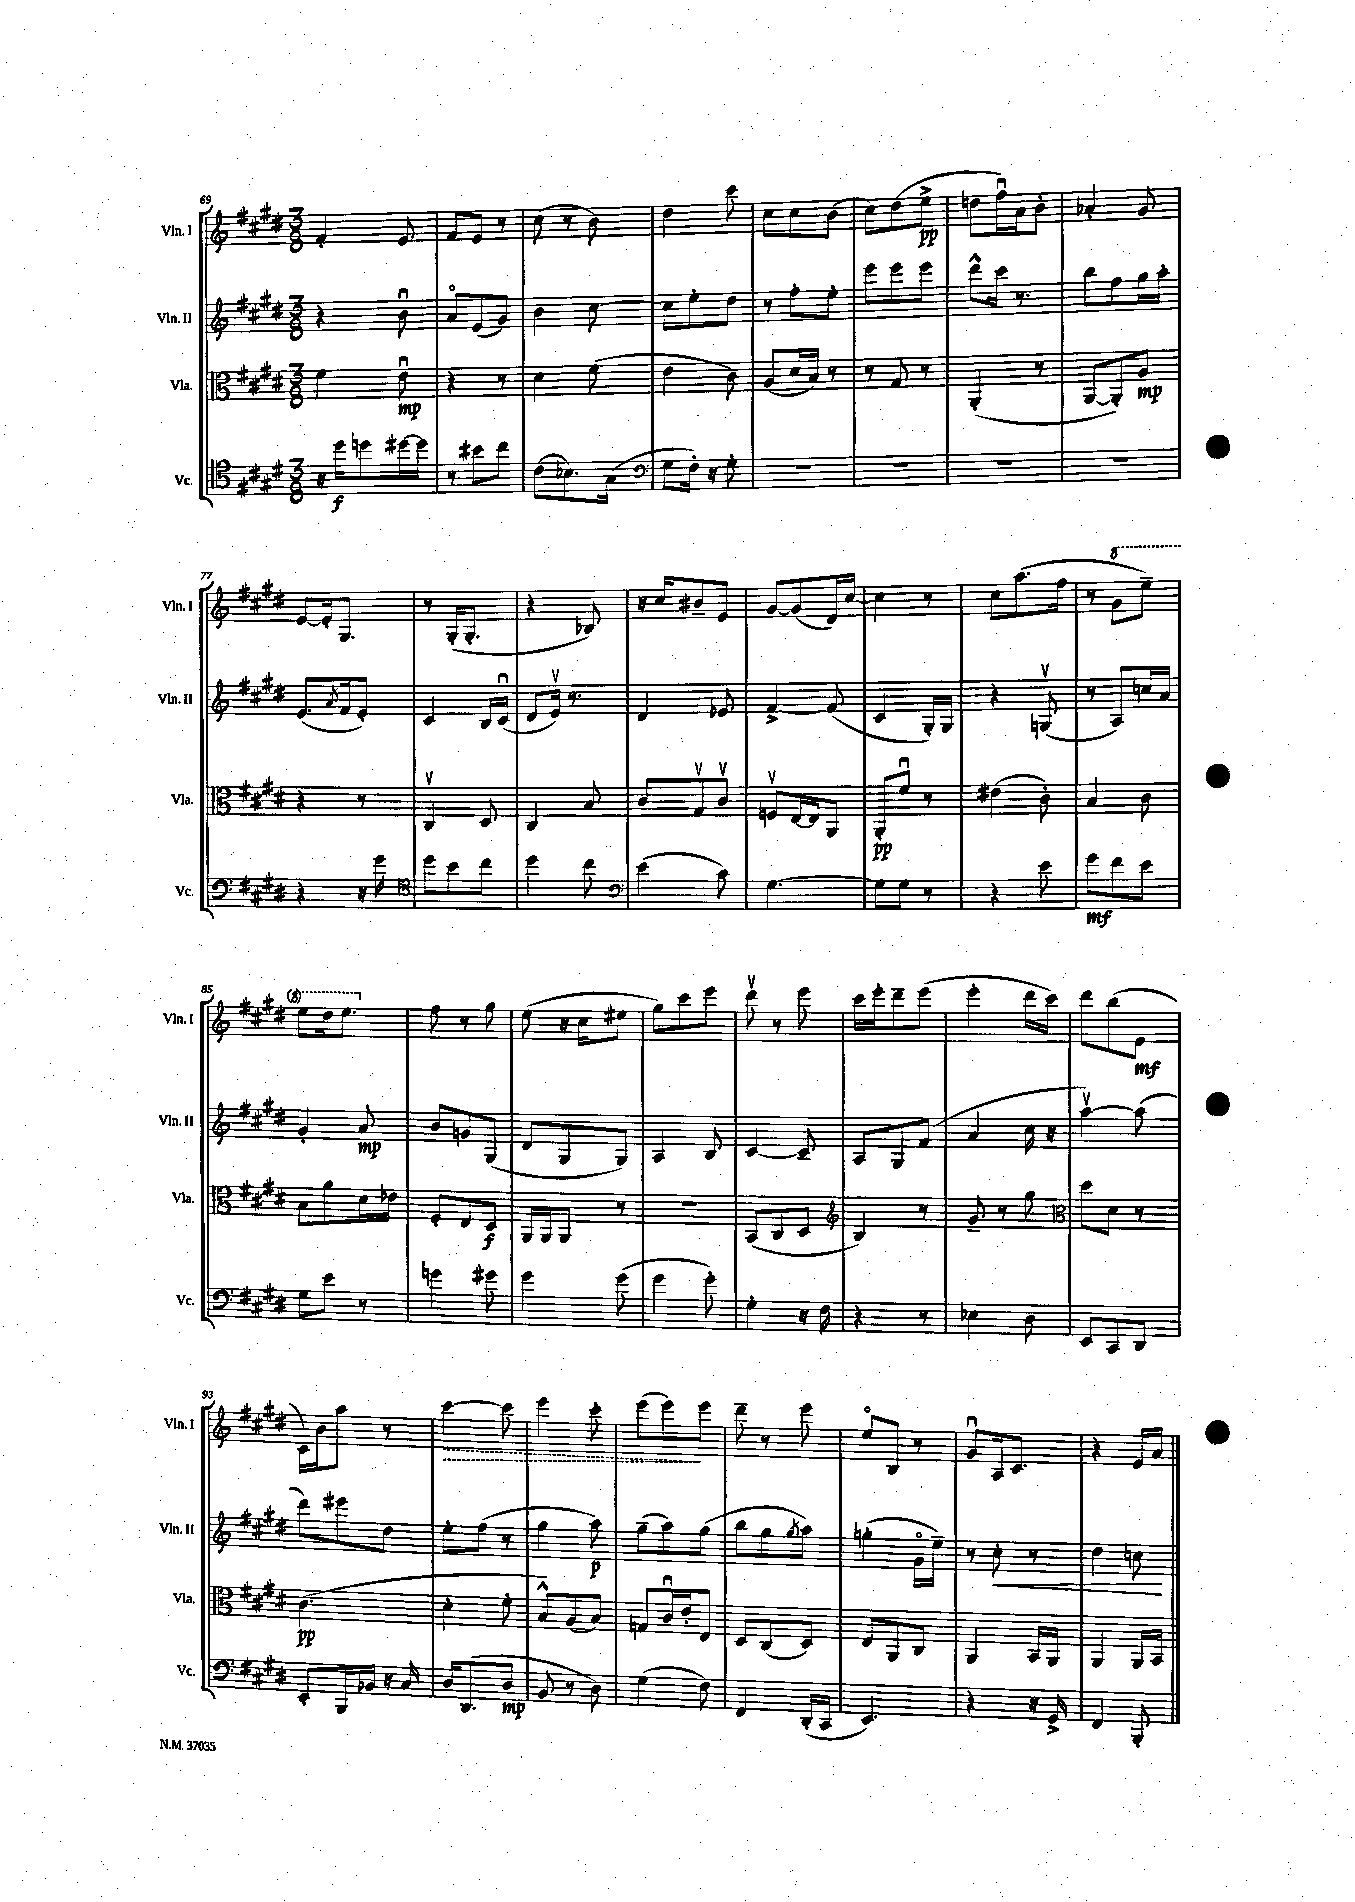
<<
\new StaffGroup <<
\new Staff = "s0" \with { instrumentName = "Vln. I" shortInstrumentName = "Vln. I" } {
    \clef treble \key e \major \numericTimeSignature \time 3/8
    fis'4-. e'8 |
    fis'8 e'8 r8 |
    cis''8( r8 b'8) |
    dis''4 cis'''8 |
    cis''8 cis''8 b'8( |
    cis''8) dis''8( e''8->\pp |
    d''8 fis''16\downbow) a'16 b'8-. |
    aes'4-. gis'8 |
    e'8~ e'16-. gis8. |
    r8 gis16-.( gis8.-. |
    r4 bes8) |
    r16 cis''16 bis'8-- e'8 |
    gis'8~ gis'8( dis'16) cis''16~ |
    cis''4 r8 |
    cis''8 a''8.( fis''16 |
    r8 \ottava #1 gis''8 e'''8--) |
    e'''8 dis'''16 e'''8. \ottava #0 |
    fis''8 r8 gis''8 |
    e''8( r16 cis''16 eis''8 |
    gis''8) cis'''8 e'''8 |
    dis'''8\upbow r8 e'''8 |
    cis'''16 e'''16-. dis'''8-- e'''8( |
    e'''4-. dis'''16 cis'''16) |
    dis'''8 b''8( e'8\mf |
    cis'16) b'16 a''8 r8 |
    \once \override Hairpin.style = #'dashed-line cis'''4~\> cis'''8 |
    e'''4 cis'''8-. |
    e'''8( e'''8\!) e'''8 |
    dis'''8-- r8 e'''8 |
    e''8\flageolet b8 r8 |
    gis'8\downbow a16 cis'8. |
    r4 e'16 a'16 \bar "|." |
}
\new Staff = "s1" \with { instrumentName = "Vln. II" shortInstrumentName = "Vln. II" } {
    \clef treble \key e \major \numericTimeSignature \time 3/8
    r4 b'8\downbow |
    a'8\flageolet e'8( gis'8) |
    b'4 cis''8~ |
    cis''8 e''8-. dis''8 |
    r8 fis''8-. e''8-. |
    e'''8 e'''8 e'''8 |
    dis'''8-^ cis'''16 r8. |
    b''8 fis''8 gis''16 a''16-. |
    e'8.( \acciaccatura { a'8 } fis'16 e'8-.) |
    cis'4 b16 cis'16\downbow( |
    dis'8 e'16\upbow) r8. |
    dis'4 ees'8 |
    fis'4~-> fis'8( |
    cis'4 gis16-.) gis16 |
    r4 g8\upbow( |
    r8 a8) c''16 a'16 |
    gis'4-. a'8\mp |
    b'8 g'8 gis8( |
    dis'8 gis8 gis8) |
    a4 b8 |
    cis'4~ cis'8-- |
    a8 gis8 fis'8( |
    a'4 cis''16 r16 |
    a''4~\upbow) a''8( |
    dis'''8) eis'''8 dis''8 |
    e''8-. fis''8( r8 |
    gis''4 a''8\p) |
    gis''8--( a''8) gis''8( |
    b''8 gis''8 \acciaccatura { gis''8 } a''8) |
    g''4-.( gis'16\flageolet e''16--) |
    r8 cis''8-.\< r8 |
    dis''4 c''8\! \bar "|." |
}
\new Staff = "s2" \with { instrumentName = "Vla." shortInstrumentName = "Vla." } {
    \clef alto \key e \major \numericTimeSignature \time 3/8
    fis'4 e'8\downbow\mp |
    r4 r8 |
    dis'4 fis'8( |
    e'4 cis'8) |
    a8( dis'16 b16) r8 |
    r8 gis8 r8 |
    a,4-.( r8 |
    a,8~ a,8-.) a8\mp |
    r4 r8 |
    cis4\upbow dis8 |
    cis4 b8 |
    cis'8 gis8\upbow cis'8\upbow |
    f8\upbow e16~ e16 a,8 |
    a,8-.\pp fis'8\downbow r8 |
    eis'4( cis'8-.) |
    b4 cis'8 |
    b8 a'8 dis'16 ees'16 |
    fis8-. e8 dis8\f |
    a,16 a,16 a,8 r8 |
    R4. |
    b,8( cis8 dis8 |
    \clef treble b4) r8 |
    gis'8-- r8 gis''8 |
    \clef alto dis''8 dis'8 r8 |
    cis'4.\pp( |
    dis'4-. fis'8-. |
    b8-^) a8( b8) |
    g8 cis'16\downbow e'16-. e8 |
    dis8 cis8( dis8) |
    e8 a,8 cis8 |
    a,4 b,16 a,16 |
    a,4 a,16 b,16 \bar "|." |
}
\new Staff = "s3" \with { instrumentName = "Vc." shortInstrumentName = "Vc." } {
    \clef tenor \key e \major \numericTimeSignature \time 3/8
    r16 dis''16\f d''8 dis''16~ dis''16 |
    r8 bis'8 cis''8 |
    cis'8( bes8.) gis16( |
    \clef bass gis8 fis16-.) r16 gis8-. |
    R4. |
    R4. |
    R4. |
    R4. |
    r4 r16 gis'16 |
    \clef tenor dis''8 b'8 cis''8 |
    dis''4 cis''8 |
    \clef bass e'4( cis'8) |
    gis4.~ |
    gis8 gis8 r8 |
    r4 e'8 |
    gis'8\mf fis'8 e'8 |
    gis8 e'8 r8 |
    g'4 gis'8 |
    gis'4 gis'8( |
    gis'4 gis'8-.) |
    gis4-. r16 fis16 |
    r4 r8 |
    ees4 dis8 |
    e,8 cis,8 dis,8 |
    e,8-. b,,16 bes,16 r16 cis16 |
    dis16 dis,8.( dis8\mp |
    b,8 r8 dis8) |
    gis4( fis8) |
    fis,4 dis,16-.( cis,16 |
    e,4.) |
    r4 r16 gis,16-> |
    fis,4 b,,8-. \bar "|." |
}
>>
>>
\layout { \context { \Score currentBarNumber = #69 } }
